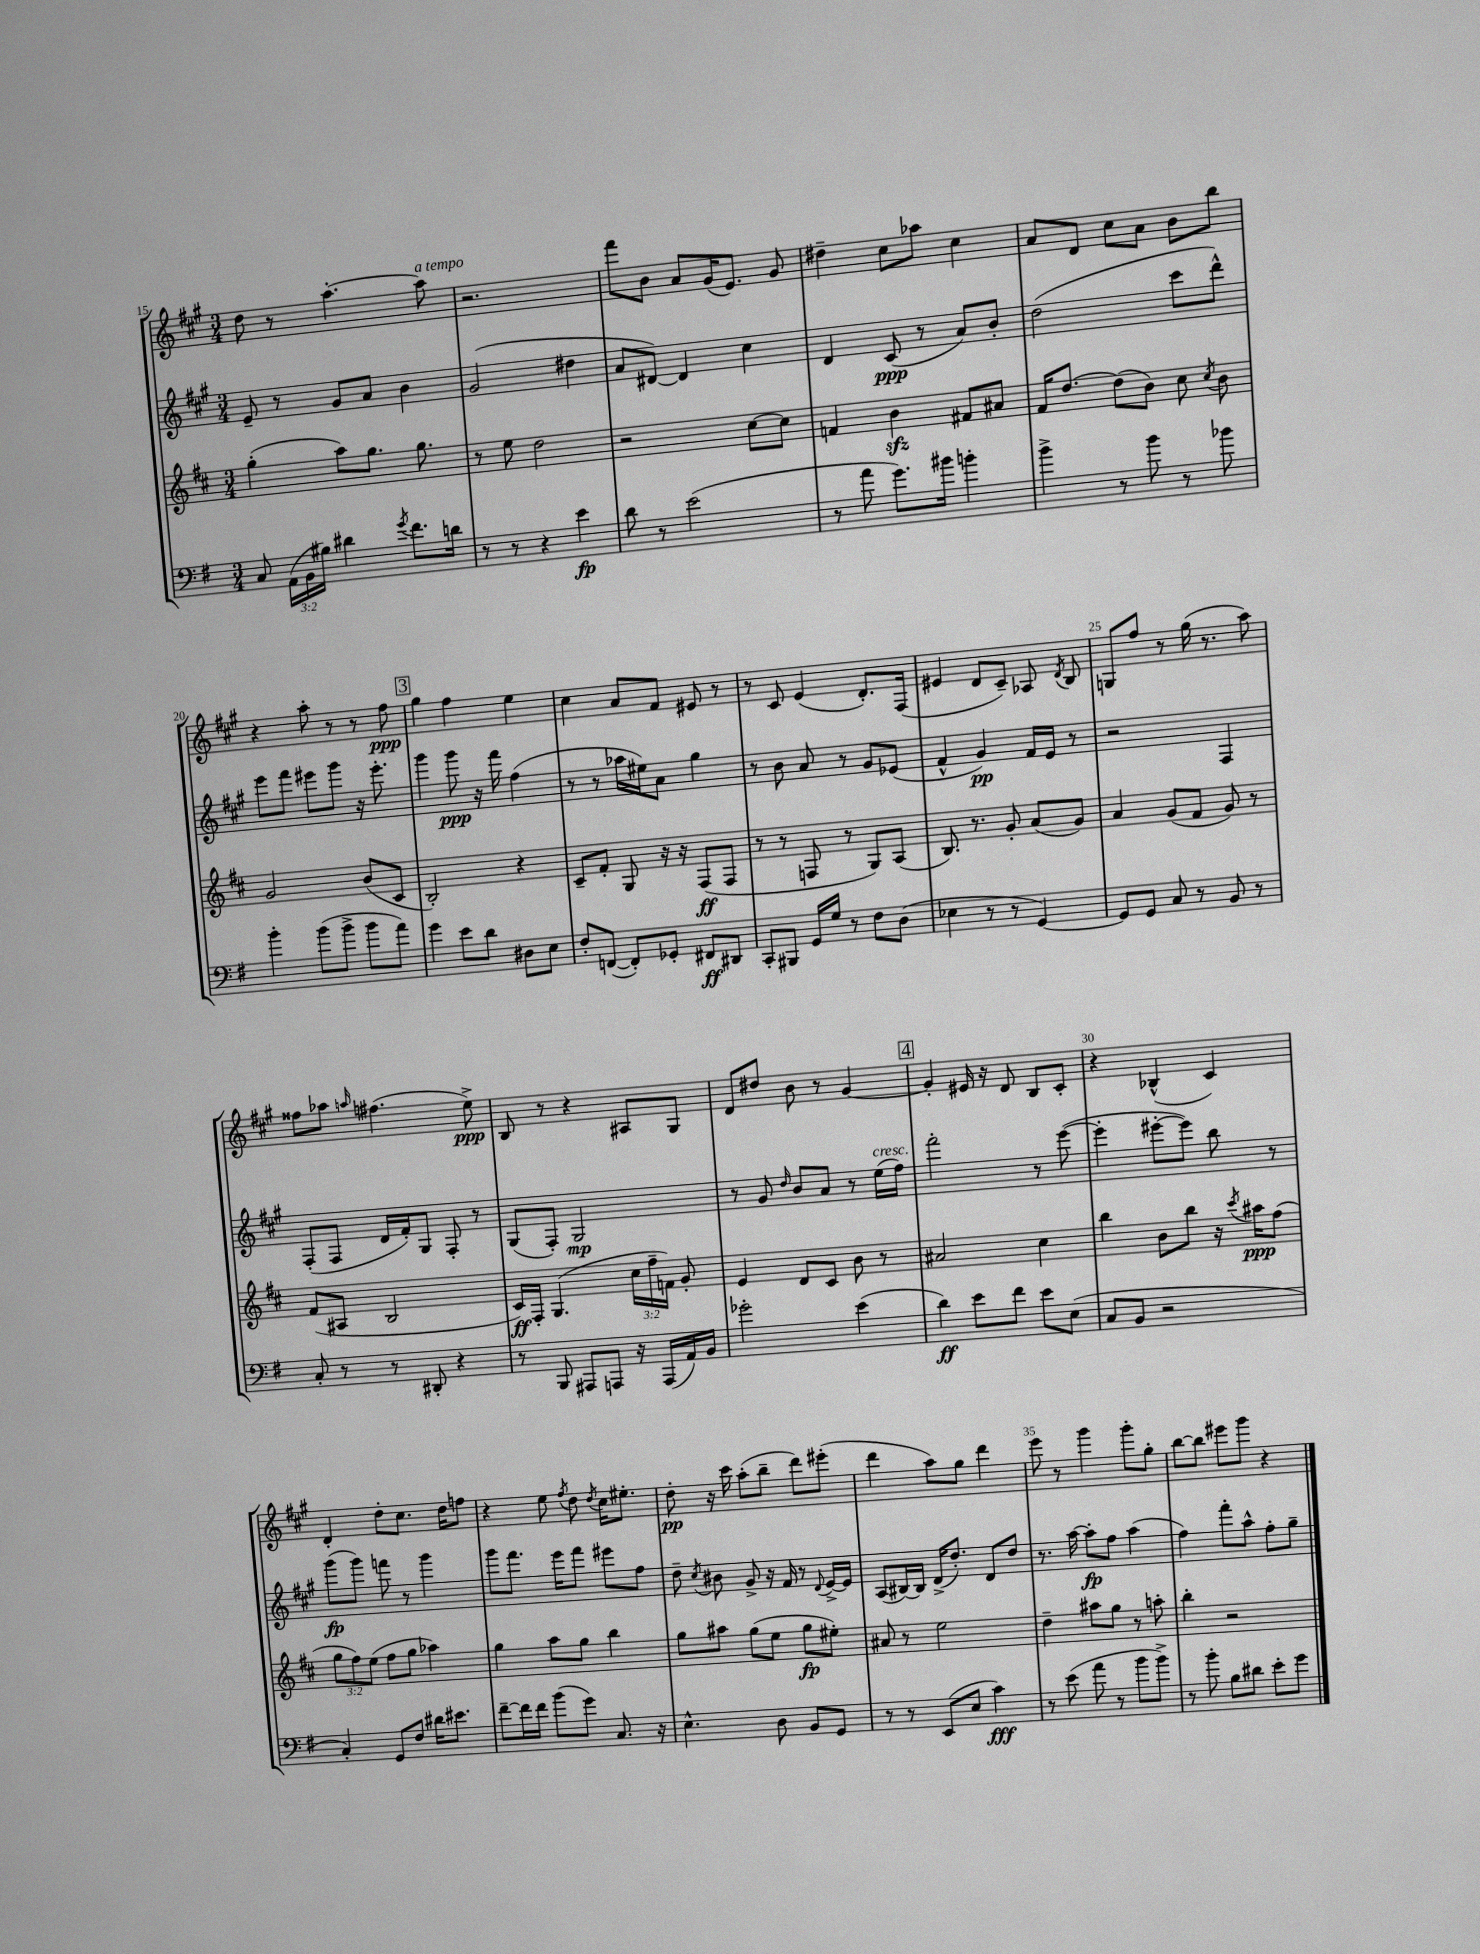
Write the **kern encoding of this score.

**kern	**kern	**kern	**kern
*staff4	*staff3	*staff2	*staff1
*clefF4	*clefG2	*clefG2	*clefG2
*k[f#]	*k[f#c#]	*k[f#c#g#]	*k[f#c#g#]
*M3/4	*M3/4	*M3/4	*M3/4
8C/	(4gg'\	8e~/	8dd\
(24AA\LL	.	8r	8r
24BB\	.	.	.
24B#\JJ)	.	.	.
4d#\	8aa\L)	8g#/L	[4.aa'\
.	8.gg\J	8a/J	.
8qg/	.	.	.
8.f#\L	.	4b\	.
.	8.gg\	.	.
.	.	.	8aa\]
16d\Jk	.	.	.
=	=	=	=
8r	8r	(2g#/	2.r
8r	8ee\	.	.
4r	2dd\	.	.
4e\	.	4dd#\	.
=	=	=	=
8d\	2r	8a/L	8fff#\L
8r	.	[8d#/J)	8b\J
(2e\	.	4d#/]	8a/L
.	.	.	(16g#/K
.	.	.	8.e/J)
.	[8cc#\L	4cc#\	.
.	8cc#\]J	.	8g#/
=	=	=	=
8r	4f/	4d/	4dd#~\
8a\	.	.	.
8.g\L)	4b\	(8c#/	8cc#\L
.	.	8r	8aa-\J
16b#\Jk	.	.	.
4b'\	8f#/L	8a/L)	4cc#\
.	8a#/J	8b'/J	.
=	=	=	=
4b^\	16f#/LK	(2dd\	8a/L
.	[8.dd/J	.	.
.	.	.	8d/J
8r	(8dd\]L	.	8cc#\L
8b\	8b\J)	.	8a\J
8r	8cc#\	8ccc#\L	8b\L
.	8qcc#/	.	.
8b-\	8b\	8ddd^^\J)	8bb\J
=	=	=	=
4b'\	2g/	8eee\L	4r
.	.	8fff#\J	.
(8b\L	.	8eee#\L	8aa'\
8b^\J	.	8ggg#\J	8r
8b\L	(8b/L	16r	8r
.	.	8.eee#'\	.
8a\J)	8c#/J	.	8ff#\
=	=	=	=
4g\	2B'/)	4ggg#\	4gg#\
8e\L	.	8ggg#\	4ff#\
8d\J	.	16r	.
.	.	16fff#\	.
8D#\L	4r	(4ff#\	4ee\
8E\J	.	.	.
=	=	=	=
8F#'/L	8c#~/L	8r	4cc#\
([8FF/J	8f#'/J	8r	.
8FF'/]L)	8G/	16aa-\LL	8a/L
.	.	16ee#\J)	.
8GG-'/J	16r	8a\J	8f#/J
.	16r	.	.
8FF#/L	(8F#/L	4gg#\	8e#/
8DD#/J	8F#/J	.	8r
=	=	=	=
8CC'/L	8r	8r	8r
8BBB#/J	8r	8b\	8c#/
16GG/LL	8F/	8a/	(4e/
16G/JJ	.	.	.
8r	8r	8r	.
8F#\L	8G/L)	8g#/L	8.d'/L)
(8D\J	(8A/J	(8e-/J	.
.	.	.	(16F#/Jk
=	=	=	=
4E-\	8.B/)	4f#^^/	4e#/
.	8.r	.	.
8r	.	4g#/)	8d/L
8r	8g'/	.	8c#~/J)
[4GG/)	(8a/L	16f#/LL	8A-/
.	.	16e/JJ	.
.	.	.	8qd/
.	8g/J)	8r	8B/
=	=	=	=
8GG/]L	4a/	2r	8G/L
8GG/J	.	.	8ff#/J
8C/	(8g/L	.	8r
8r	8f#/J	.	(16gg#\
.	.	.	8.r
8BB/	8g/)	4F#/	.
8r	8r	.	8aa\)
=	=	=	=
8C'/	(8f#/L	(8F#'/L	8ff##\L
8r	8A#/J	8F#/J	8aa-\J
.	.	.	16qqaa/
8r	2B/	16d/LL	(4.ff#\
.	.	16f#'/J)	.
8DD#'/	.	8G#/J	.
4r	.	8F#'/	.
.	.	8r	8ee^\)
=	=	=	=
8r	16c#/LL)	(8G#/L	8B/
.	16F#'/JJ	.	.
8BBB/	(4.G/	8F#'/J)	8r
8AAA#/L	.	2G#/	4r
8AAA/J	.	.	.
16r	24cc#\LL	.	8A#/L
.	24ff#~\	.	.
(16AAA/LL	.	.	.
.	24f\JJ)	.	.
16AA/)	8g'/	.	8G#/J
16BB/JJ	.	.	.
=	=	=	=
2g-'\	4e/	8r	8d/L
.	.	8g#/	8dd#/J
.	.	16qqdd/	.
.	8d/L	8b/L	8b\
.	8c#/J	8a/J	8r
(4e\	8b\	8r	[4g#/
.	8r	(16ee\LL	.
.	.	16ff#\JJ)	.
=	=	=	=
4d\)	2a#/	2fff#'\	4g#'/]
8e\L	.	.	16e#/
.	.	.	16r
8f#\J	.	.	8d/
8e\L	4cc#\	8r	8B/L
(8E\J	.	([8eee\	8c#'/J
=	=	=	=
8C/L	4bb\	4eee'\]	4r
8BB/J	.	.	.
2r	8b\L	[8eee#'\L	(4B-^^/
.	8bb\J	8eee#\]J)	.
.	16r	8bb\	4c#/)
.	8qccc#/	.	.
.	16aa#\LK	.	.
.	(8ff#\J	8r	.
=	=	=	=
4C'/)	12gg\L	(8ggg#\L	4d'/
.	12ff#\)	.	.
.	.	8ggg#\J)	.
.	(12ee\J	.	.
8GG/L	8ff#\L	8fff\	8dd'\L
8F#/J	8gg\J	8r	8.cc#\J
16d#\LK	4aa-\)	4ggg#\	.
8.e#\J	.	.	16dd\LK
.	.	.	8ff\J
=	=	=	=
[8f#~\L	4gg\	8ggg#\L	4r
16f#\]L	.	8.fff#\J	.
16f#\JJ	.	.	.
(8b\L	8aa\L	.	8ee\
.	.	16eee\LK	.
.	.	.	8qff#/
8g\J)	8gg\J	8fff#\J	8dd\
.	.	.	8qdd/
8.C/	4bb\	8eee#\L	16cc#\LK
.	.	.	8.ee#'\J
.	.	8ff#\J	.
16r	.	.	.
=	=	=	=
4.E^^\	8gg\L	8dd~\	8dd'\
.	.	8qcc#/	.
.	8aa#\J	8b#\	16r
.	.	.	16ccc#\
.	(8gg\L	8g#^/	(8aa'\L
8D\	8ee\J	16r	8bb~\J
.	.	16f#/	.
8BB/L	8gg\L	8r	8ddd\L)
.	.	8qqd/	.
8GG/J	8ee#'\J)	[16e^/LL	(8eee#'\J
.	.	16e/]JJ	.
=	=	=	=
8r	8a#/	(8A/L	4ddd\
8r	8r	[16B#/L)	.
.	.	16B#/]JJ	.
(8EE/L	2ee\	(16d^/LK	8aa\L)
.	.	8.dd'/J)	.
8E/J	.	.	8gg#\J
4c\)	.	8d/L	4ddd\
.	.	8dd/J	.
=	=	=	=
8r	4dd~\	8.r	8eee\
(8e\	.	.	8r
.	.	[16aa\	.
8a\	8aa#\L	8aa'\]L	4ggg#\
8r	8gg\J	8ff#\J	.
8b\L	8r	(4aa\	8ggg#'\L
8b^\J)	8aa'\	.	8gg#'\J
=	=	=	=
8r	4bb'\	4ff#\)	[8bb\L
8b'\	.	.	8bb\]J
8B\L	2r	8fff#'\L	8eee#\L
8d#\J	.	8aa^^\J	8ggg#\J
8e'\L	.	8ff#'\L	4r
8g\J	.	8gg#~\J	.
==	==	==	==
*-	*-	*-	*-
